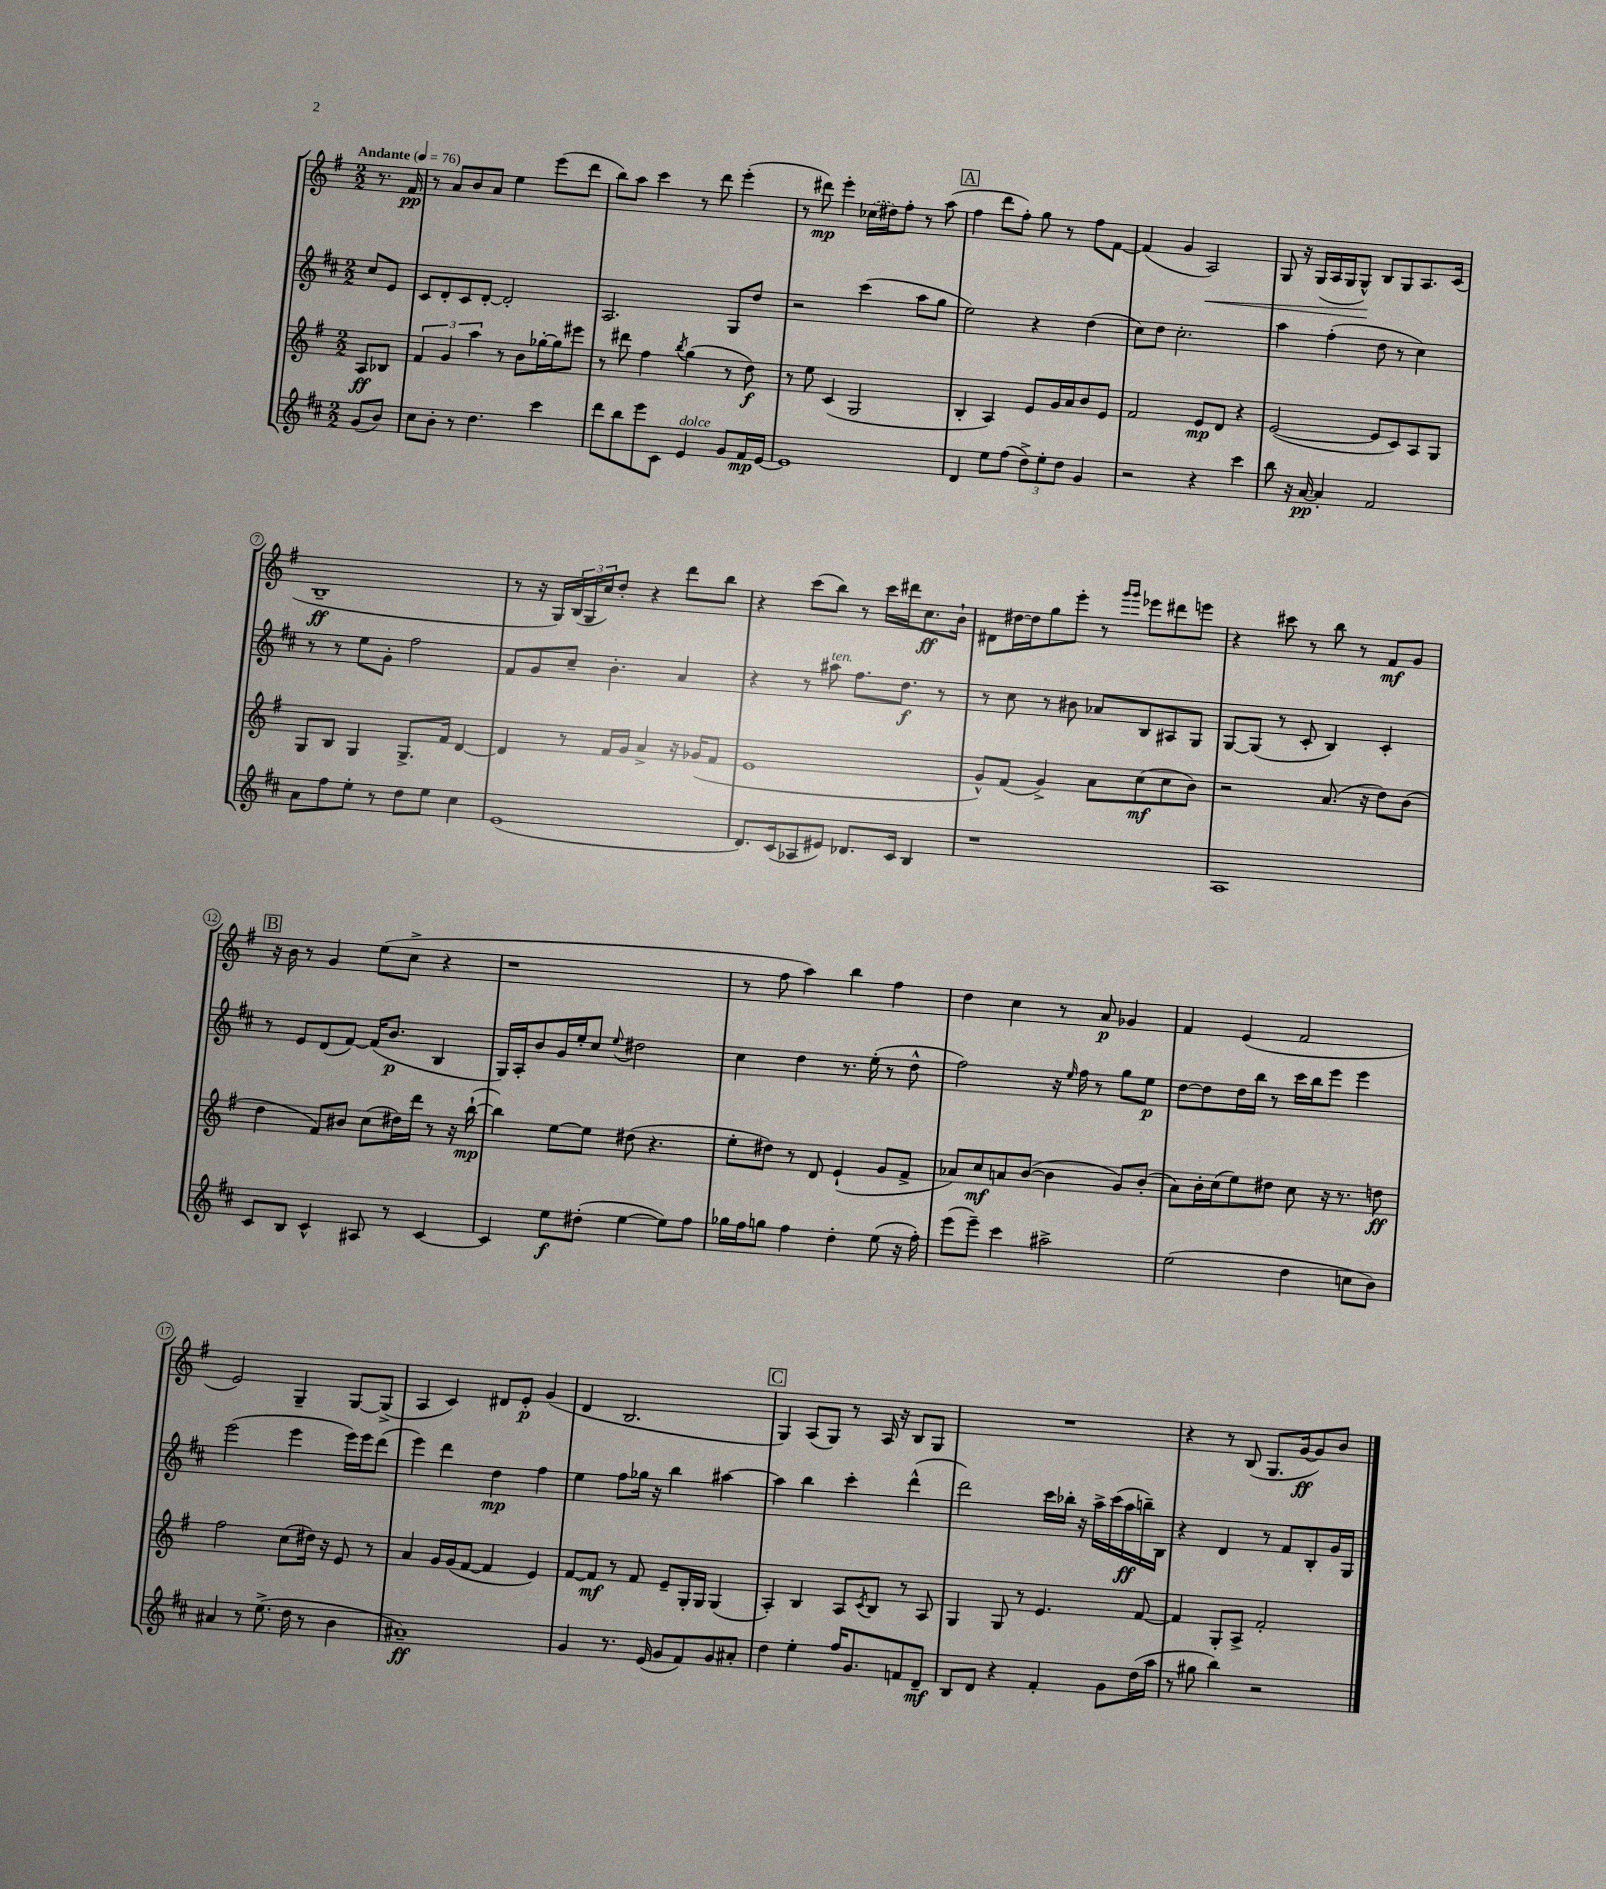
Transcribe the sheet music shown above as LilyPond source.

<<
\new StaffGroup <<
\new Staff = "s0" {
    \clef treble \key g \major \numericTimeSignature \time 2/2 \partial 4 \tempo "Andante" 4 = 76
    r8. fis'16\pp |
    r8 a'8 b'8 a'8 e''4 e'''8( d'''8 |
    b''8) a''8 c'''4 r8 d'''8 e'''4-.( |
    r8 dis'''8\mp) e'''4-. \once \slurDashed ces''16( dis''16) fis''8-. r8 a''8( |
    \mark \markup { \box "A" } fis''4 d'''8 fis''8-.) g''8 r8 fis''8 fis'8~ |
    fis'4( g'4 a2\<) |
    g8 r16 g16( a16 g16 g8-^\!) b8 g8 a8. c'16( |
    b1--\ff |
    r8 r16 g16) \tuplet 3/2 { b16( g16 c''16) } d''8-. r4 d'''8 b''8 |
    r4 c'''8( b''8) r8 c'''16 dis'''16 c''8.\ff b'16-! |
    dis'8 dis''16~ dis''16 g''8 e'''8-. r8 \grace { g'''16 g'''16 } ees'''8 dis'''8 e'''8 |
    r4 cis'''8 r8 b''8 r8 fis'8\mf g'8 |
    \mark \markup { \box "B" } r16 b'16 r8 g'4 e''8( c''8-> r4 |
    r1 |
    r8 fis''8 a''4) b''4 fis''4 |
    d''4 c''4 r8 a'8\p ges'4 |
    fis'4 e'4( fis'2 |
    e'2) g4-- g8~ g8->( |
    a4 c'4) dis'8 e'8-.\p g'4( |
    d'4 b2. |
    \mark \markup { \box "C" } g4) a8( g8) r8 a16 r16 b8 g8 |
    R1 |
    r4 r8 b8( g8. g'16~\ff g'8) b'8 \bar "|." |
}
\new Staff = "s1" {
    \clef treble \key d \major \numericTimeSignature \time 2/2 \partial 4
    cis''8 e'8 |
    cis'8 d'8-. cis'8 d'8~-. d'2-. |
    a2. g8 d''8 |
    r2 cis'''4( a''8 g''8 |
    \mark \markup { \box "A" } e''2) r4 d''4( |
    cis''8) d''8 cis''2.-. |
    a''4 fis''4-.( d''8 r8 cis''4) |
    r8 r8 e''8 g'8-. fis''2 |
    fis'8 g'8 cis''8-- b'4.-. a'4 |
    r4 r8 ais''8^\markup { \italic "ten." } fis''8. d''8.\f r8 |
    r8 cis''8 r8 bis'8 aes'8 b8 ais8 g8 |
    g8~ g8( r8 cis'8-. b4) cis'4-. |
    \mark \markup { \box "B" } r8 e'8 d'8( fis'8~) fis'16( b'8.\p b4 |
    g16) a16-. b'8 g'16 e''16-. cis''8 \appoggiatura { e''8 } dis''2 |
    cis''4 d''4 r8. e''16-.( r8 d''8-^ |
    fis''2) r16 \grace { e''16 } fis''16 r8 g''8 e''8\p |
    d''8~ d''8 d''16 b''16 r8 cis'''16 b''16 e'''8 e'''4 |
    e'''2( e'''4 e'''16) e'''16 d'''8( |
    e'''4) d'''4 d''4\mp fis''4 |
    e''4 fis''8 ges''16 r16 b''4 ais''4~ |
    \mark \markup { \box "C" } ais''4 b''4 cis'''4-. d'''4-^( |
    d'''2) cis'''16 bes''16-. r16 a''16-> cis'''16( a''16\ff b''16--) b16 |
    r4 d'4 r8 fis'8 b8-. g'16 g16 \bar "|." |
}
\new Staff = "s2" {
    \clef treble \key g \major \numericTimeSignature \time 2/2 \partial 4
    a8\ff bes8 |
    \tuplet 3/2 { fis'4 g'4 a''4 } r8 b'8 ges''16~-. ges''16 eis'''8 |
    r8 dis'''8 fis''4 \acciaccatura { b''8 } g''4( r8 d''8\f) |
    r8 e''8 c'4( g2 |
    \mark \markup { \box "A" } b4-. a4) e'8 g'16 a'16 b'8 e'8 |
    fis'2 e'8\mp d'8 r4 |
    e'2~( e'8 c'8) a8 g8 |
    g8 b8 g4 g8.-> fis'16 d'4~ |
    d'4 r8 fis'16 g'16 a'4-> r16 ges'16( fis'8 |
    e'1 |
    g'8-^) fis'8( g'4->) a'8 c''8\mf( c''8 b'8) |
    r2 a'8.( r16 d''8) b'8( |
    \mark \markup { \box "B" } d''4 fis'8) bis'8 c''8( dis''16) d'''16 r8 r16 b''16~-!\mp( |
    b''4) e''8~ e''8 dis''8( r4. |
    e''8-. dis''8) r8 d'8 e'4-!( g'8 fis'8-> |
    aes'8) c''8\mf a'8 b'8~( b'4 g'8) b'8-.( |
    a'8) b'16-. c''16( e''8) dis''8 c''8 r16 r8. d''8\ff |
    fis''2 c''8( dis''16) r16 e'8 r8 |
    a'4 g'16 g'16( fis'8~ fis'4 e'4) |
    fis'8~ fis'8\mf r8 fis'8 e'8-- g16-. g16 g4( |
    \mark \markup { \box "C" } a4-.) b4 a8 \acciaccatura { c'8 } b8 r8 a8 |
    g4 g8 r8 e'4. fis'8~ |
    fis'4 g8-. a8-> fis'2-. \bar "|." |
}
\new Staff = "s3" {
    \clef treble \key d \major \numericTimeSignature \time 2/2 \partial 4
    g'8( b'8) |
    cis''8 b'8-. r8 d''4. cis'''4 |
    d'''8 b''8 e'''8 cis'8 e'4^\markup { \italic "dolce" } g'8 fis'16\mp e'16~ |
    e'1 |
    \mark \markup { \box "A" } d'4 e''8 fis''8( \tuplet 3/2 { d''8->) e''8-. d''8 } g'4 |
    r2 r4 cis'''4 |
    b''8 r16 a'16~\pp a'4-. fis'2 |
    a'8 fis''8 e''8-. r8 d''8 e''8 cis''4 |
    e'1( |
    d'8.) cis'16( aes8 eis'8) des'8. cis'16 b4 |
    r1 |
    a1 |
    \mark \markup { \box "B" } cis'8 b8 cis'4-^ ais8 r8 cis'4~ |
    cis'4 e''8\f dis''8-.( e''4~ e''8) fis''8 |
    ges''16 fis''16 g''8 fis''4 d''4-. e''8( r16 fis''16-.) |
    e'''8( e'''8--) cis'''4 ais''2-> |
    e''2( d''4 c''8 b'8) |
    ais'4 r8 e''8.->( d''16 r8 b'4 |
    ais'1--\ff) |
    g'4 r8. e'16( g'8 fis'8) g'8 ais'8-. |
    \mark \markup { \box "C" } d''4 e''4-. fis''16 g'8. f'8 d'8--\mf |
    b8 d'8 r4 fis'4-. g'8 d''16( a''16 |
    r8 gis''8 b''4) r2 \bar "|." |
}
>>
>>
\layout { \context { \Score \override BarNumber.stencil = #(make-stencil-circler 0.1 0.3 ly:text-interface::print) } }
